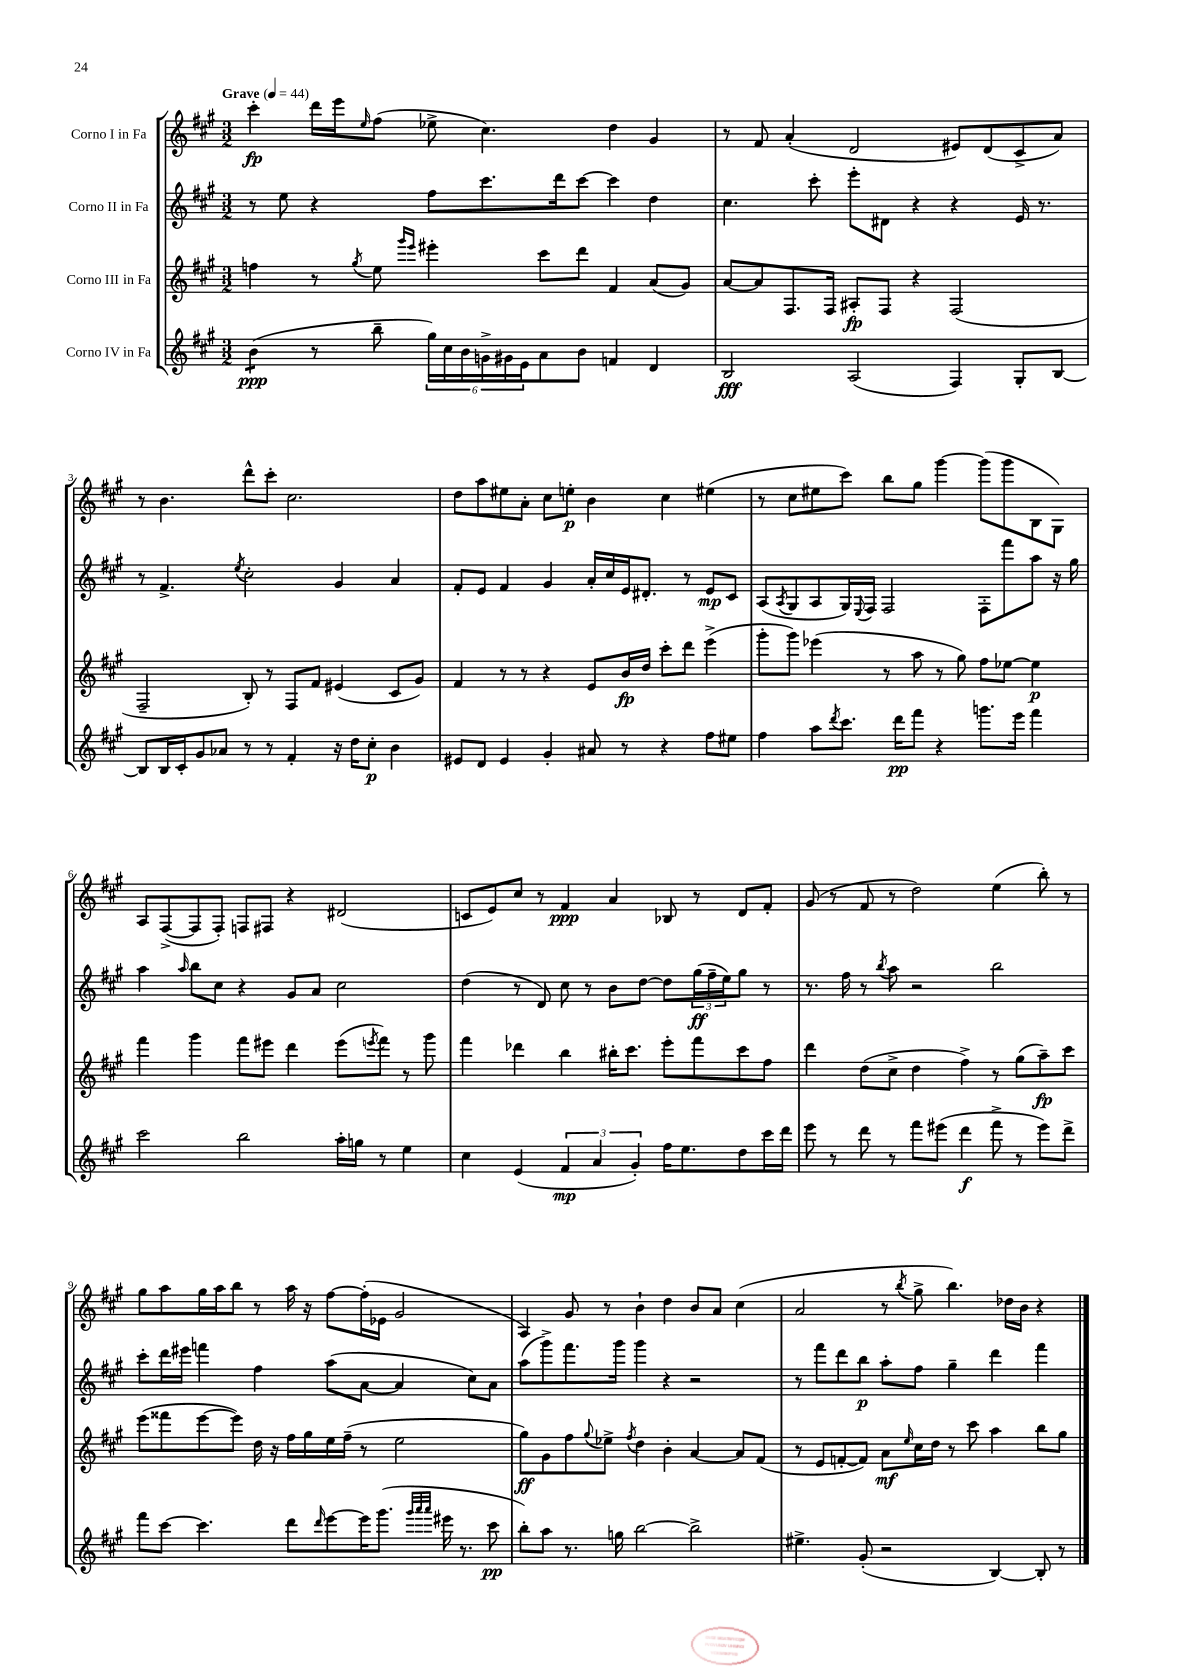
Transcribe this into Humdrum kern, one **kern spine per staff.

**kern	**kern	**kern	**kern
*staff4	*staff3	*staff2	*staff1
*clefG2	*clefG2	*clefG2	*clefG2
*k[f#c#g#]	*k[f#c#g#]	*k[f#c#g#]	*k[f#c#g#]
*M3/2	*M3/2	*M3/2	*M3/2
*MM44	*MM44	*MM44	*MM44
(4b\	4ff\	8r	4ccc#'\
.	.	8ee\	.
8r	8r	4r	16ddd\LL
.	.	.	16eee\J
.	8qgg#/	.	16qqee/
8bb~\	8ee\	.	(8ff#\J
.	16qqggg#/LL	.	.
.	16qqeee/JJ	.	.
24gg#\LL)	4eee#'\	8ff#\L	8ee-^\
24cc#\	.	.	.
24b\	.	.	.
24g^\	.	8.ccc#\	4.cc#\)
24g#\	.	.	.
24e\J	.	.	.
8a\	8ccc#\L	.	.
.	.	16ddd\k	.
8b\J	8ddd\J	[8ccc#\J	.
4f/	4f#/	4ccc#\]	4dd\
4d/	(8a/L	4dd\	4g#/
.	8g#/J)	.	.
=	=	=	=
2B/	[8a/L	4.cc#\	8r
.	8a/]	.	8f#/
.	8.F#/	.	(4a'/
.	.	8ccc#'\	.
.	16F#/Jk	.	.
(2A/	8A#'/L	8eee'\L	2d/
.	8F#/J	8d#\J	.
.	4r	4r	.
4F#/)	(2F#/	4r	8e#/L)
.	.	.	(8d/
8G#'/L	.	16e/	8c#^/
.	.	8.r	.
[8B/J	.	.	8a/J)
=	=	=	=
8B/]L	2F#~/	8r	8r
16B/L	.	4.f#^/	4.b\
16c#'/J	.	.	.
8g#/	.	.	.
8a-/J	.	.	.
.	.	8qee/	.
8r	8B'/)	2cc#'\	8ddd^^\L
8r	8r	.	8ccc#'\J
4f#'/	8F#/L	.	2.cc#\
.	8f#/J	.	.
16r	(4e#/	4g#/	.
16dd\LK	.	.	.
8cc#'\J	.	.	.
4b\	8c#/L	4a/	.
.	8g#/J)	.	.
=	=	=	=
8e#/L	4f#/	8f#'/L	8dd\L
8d/J	.	8e/J	8aa\
4e#/	8r	4f#/	8ee#\
.	8r	.	8a'\J
4g#'/	4r	4g#/	8cc#\L
.	.	.	8ee'\J
8a#/	8e/L	16a'/LL	4b\
.	.	16cc#/	.
8r	16b/L	16e/J	.
.	16dd/JJ	8.d#'/J	.
4r	8ccc#'\L	.	4cc#\
.	8ddd\J	8r	.
8ff#\L	(4eee^\	8e/L	(4ee#\
8ee#\J	.	8c#/J	.
=	=	=	=
4ff#\	8ggg#'\L	(8A/L	8r
.	.	8qA/	.
.	8ggg#\J)	8G#/	8cc#\L
8aa\L	(4eee-\	8A/	8ee#\
8qddd/	.	.	.
8.ccc#\J	.	16G#/L)	8ccc#\J)
.	.	8qqE/	.
.	.	16F#/JJ	.
.	8r	2F#/	8bb\L
16ddd\LK	.	.	.
8fff#\J	8aa\	.	8gg#\J
4r	8r	.	[4ggg#\
.	8gg#\)	.	.
8.ggg\L	8ff#\L	8F#'\L	(8ggg#\]L
.	[8ee-\J	8fff#\	8ggg#\
16eee\Jk	.	.	.
4fff#\	4ee-\]	8aa\J	8B\
.	.	16r	8G#\J)
.	.	16gg#\	.
=	=	=	=
2ccc#\	4fff#\	4aa\	8A/L
.	.	.	([8F#^/
.	.	16qqaa/	.
.	4ggg#\	8bb\L	8F#/]
.	.	8cc#\J	8F#'/J)
2bb\	8fff#\L	4r	8F/L
.	8eee#\J	.	8F#/J
.	4ddd\	8g#/L	4r
.	.	8a/J	.
16aa'\LL	(8eee#\L	2cc#\	(2d#/
16gg\JJ	.	.	.
.	8qeee/	.	.
8r	8fff#\J)	.	.
4ee\	8r	.	.
.	8ggg#\	.	.
=	=	=	=
4cc#\	4fff#\	(4dd\	8c/L
.	.	.	8e/)
(4e/	4ddd-\	8r	8cc#/J
.	.	8d/)	8r
6f#/	4bb\	8cc#\	4f#/
.	.	8r	.
6a/	.	.	.
.	16bb#'\LK	8b\L	4a/
.	8.ccc#\J	.	.
6g#'/)	.	.	.
.	.	[8dd\J	.
16ff#\LK	8eee'\L	8dd\]L	8B-/
8.ee\	.	.	.
.	8fff#\	(24gg#\L	8r
.	.	24ff#~\	.
.	.	24ee\J)	.
8dd\	8ccc#\	8gg#\J	8d/L
16ccc#\L	8ff#\J	8r	8f#'/J
16ddd\JJ	.	.	.
=	=	=	=
8eee\	4ddd\	8.r	(8g#/
8r	.	.	8r
.	.	16ff#\	.
8ddd\	(8dd\L	8r	8f#/
.	.	8qbb/	.
8r	8cc#^\J	8aa\	8r
8fff#\L	4dd\	2r	2dd\)
(8eee#\J	.	.	.
4ddd\	4ff#^\)	.	.
8fff#^\	8r	2bb\	(4ee\
8r	(8gg#\L	.	.
8eee#\L)	8aa~\)	.	8bb'\)
8ddd^\J	8ccc#\J	.	8r
=	=	=	=
8fff#\L	(8eee\L	8ccc#'\L	8gg#\L
[8ccc#\J	8fff##\	16ddd\L	8aa\
.	.	16eee#\JJ	.
4.ccc#\]	[8eee\	4fff\	16gg#\L
.	.	.	16aa\J
.	8eee\]J)	.	8bb\J
.	16dd\	4ff#\	8r
.	16r	.	.
8ddd\L	16ff#\LL	.	16aa\
.	16gg#\	.	16r
16qqddd/	.	.	.
[8eee\	16ee\	(8aa\L	[8ff#\L
.	(16ff#~\JJ	.	.
16eee\]K	8r	[8a\J	(16ff#'\]L
(8.ggg#\J	.	.	16e-\JJ
.	2ee\	4a/]	2g#/
32qqggg#/LLL	.	.	.
32qqaaa/	.	.	.
32qqaaa/JJJ	.	.	.
16eee#\	.	.	.
8.r	.	.	.
.	.	8cc#\L)	.
8ccc#\	.	8a\J	.
=	=	=	=
8bb'\L)	8gg#\L)	(8aa\L	4A/)
8aa\J	8g#\	8ggg#^\)	.
8.r	8ff#\	8.fff#\	8g#/
.	8qqgg#/	.	.
.	8ee-^\J	.	8r
16gg\	.	16ggg#\Jk	.
.	8qff#/	.	.
[2bb\	4dd\	4ggg#\	4b`\
.	4b'\	4r	4dd\
2bb^\]	[4a/	2r	8b/L
.	.	.	8a/J
.	8a/]L	.	(4cc#\
.	(8f#/J	.	.
=	=	=	=
4.ee#^\	8r	8r	2a/
.	8e/L	8fff#\L	.
.	[8f'/	8ddd\	.
(8g#'/	8f/]J)	8bb\J	.
2r	8a\L	8aa'\L	8r
.	16qqee/	.	8qbb/
.	16cc#\L	8ff#\J	8gg#^\
.	16dd\JJ	.	.
.	8r	4gg#~\	4.bb\)
.	8ccc#\	.	.
[4B/)	4aa\	4ddd\	.
.	.	.	16dd-\LL
.	.	.	16b\JJ
8B'/]	8bb\L	4fff#\	4r
8r	8gg#\J	.	.
==	==	==	==
*-	*-	*-	*-
